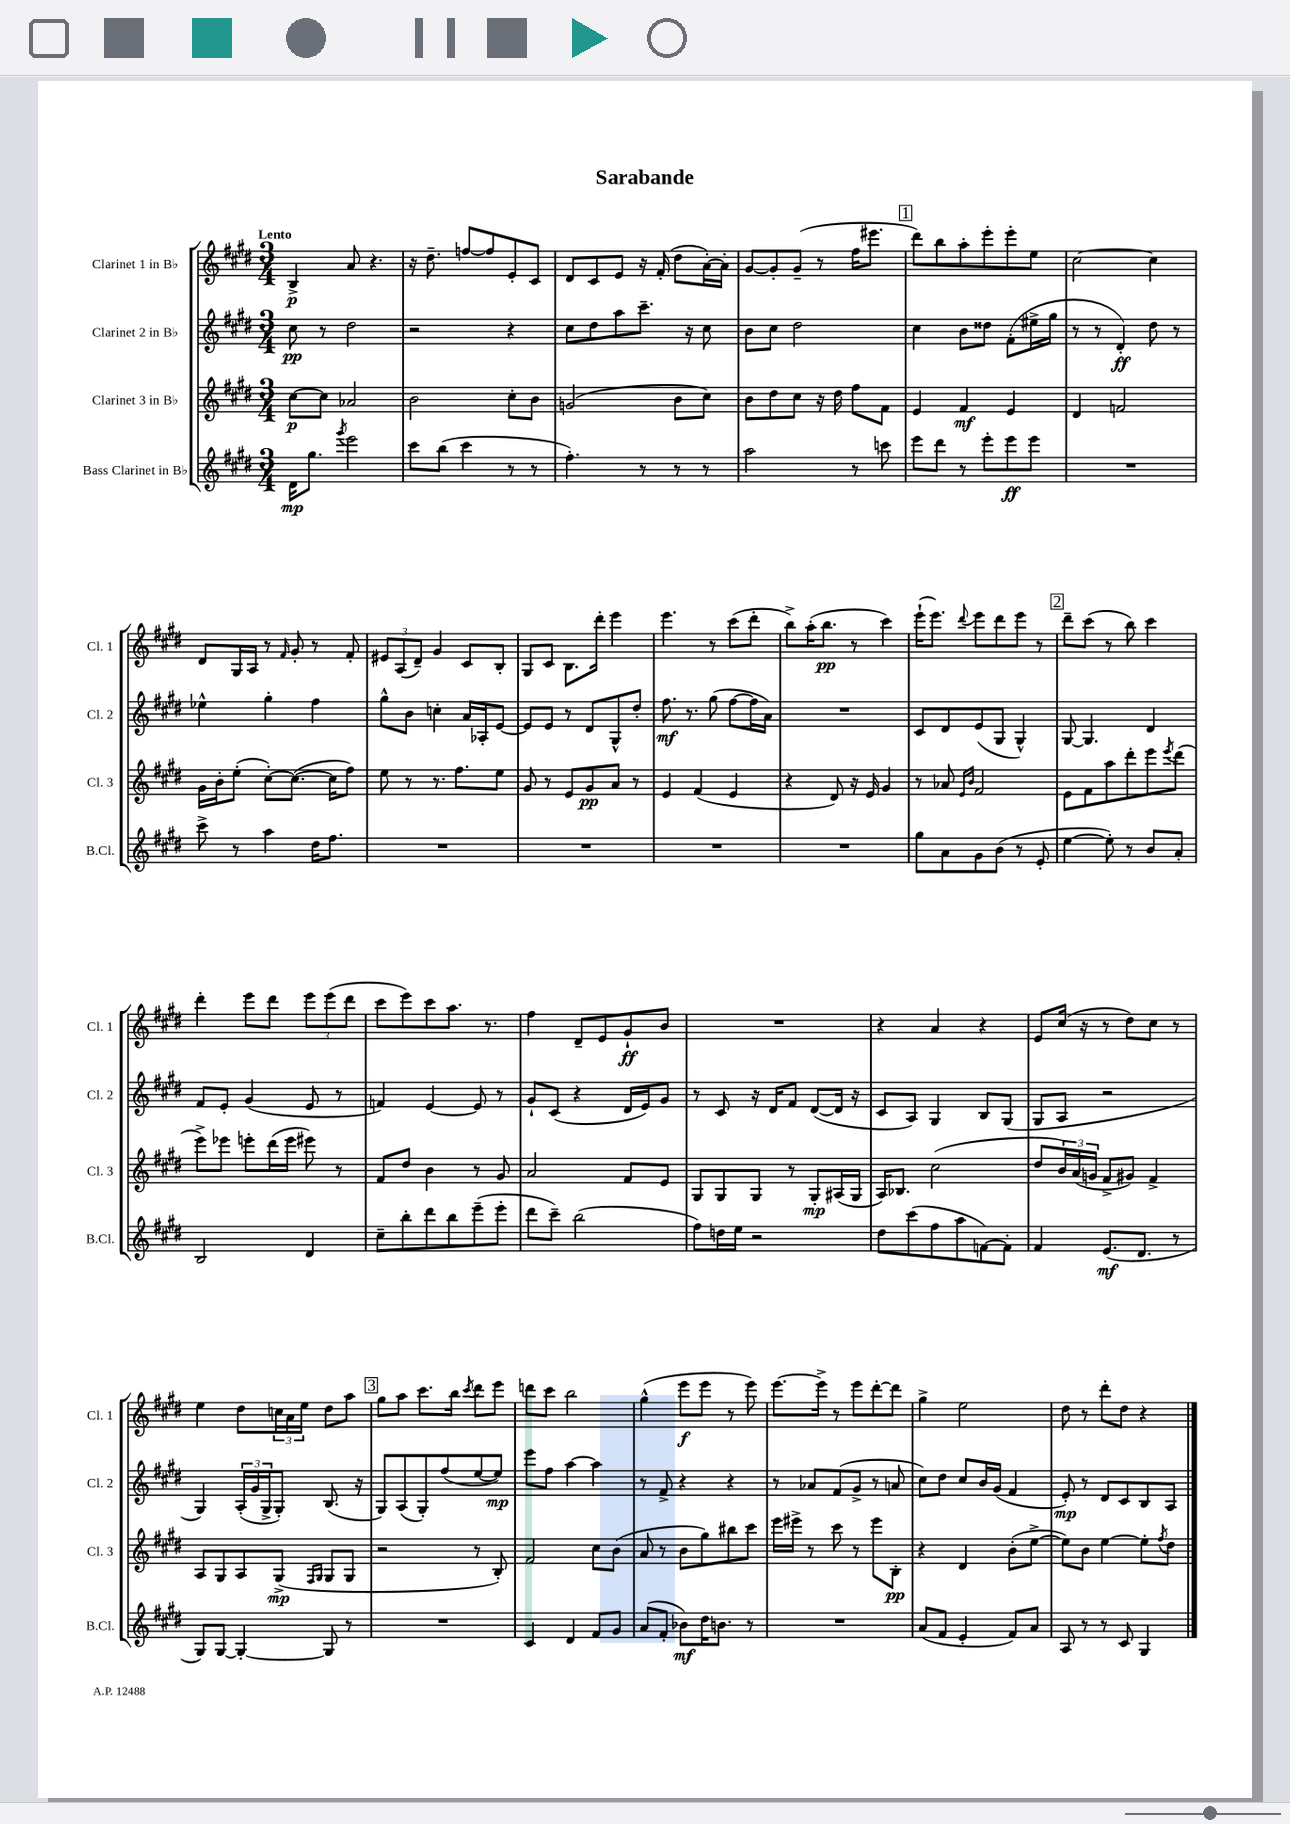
\header { title = "Sarabande" }
<<
\new StaffGroup <<
\new Staff = "s0" \with { instrumentName = "Clarinet 1 in Bb" shortInstrumentName = "Cl. 1" } {
    \clef treble \key e \major \numericTimeSignature \time 3/4 \tempo "Lento"
    b4->\p a'8 r4. |
    r16 dis''8.-- f''8~ f''8 e'8-. cis'8 |
    dis'8 cis'8 e'8 r16 fis'16-.( dis''8 a'16~-.) a'16-. |
    gis'8~ gis'8-. gis'8--( r8 fis''16 eis'''8. |
    \mark \markup { \box "1" } dis'''8) b''8 a''8-. e'''8-. e'''8-. e''8 |
    cis''2~ cis''4 |
    dis'8 gis16 a16 r8 \grace { fis'16 } gis'8-. r8 fis'8-. |
    \tuplet 3/2 { eis'8 a8( dis'8--) } gis'4 cis'8 b8-. |
    gis8 cis'8 b8. dis'''16-. e'''4 |
    e'''4. r8 cis'''8( dis'''8-. |
    b''8->) a''16-.( b''8.\pp r8 cis'''4) |
    e'''16-!( e'''8.) \appoggiatura { dis'''8 } e'''8 dis'''8 e'''8 r8 |
    \mark \markup { \box "2" } dis'''8-- cis'''8( r8 b''8) cis'''4 |
    dis'''4-. e'''8 dis'''8 \tuplet 3/2 { e'''8 e'''8( dis'''8 } |
    cis'''8 e'''8) cis'''8 a''8. r8. |
    fis''4 dis'8-- e'8 gis'8-!\ff b'8 |
    R2. |
    r4 a'4 r4 |
    e'8 cis''16( r16 r8 dis''8) cis''8 r8 |
    e''4 dis''8 \tuplet 3/2 { c''16 a'16 e''16 } dis''8 a''8 |
    \mark \markup { \box "3" } gis''8 a''8 cis'''8. b''16 \acciaccatura { cis'''8 } dis'''8 e'''8 |
    d'''8 cis'''8 b''2 |
    gis''4-^( e'''8\f e'''8 r8 e'''8) |
    e'''8.~ e'''16-> r8 e'''8 dis'''8~-. dis'''8 |
    gis''4-> e''2 |
    dis''8 r8 dis'''8-. dis''8 r4 \bar "|." |
}
\new Staff = "s1" \with { instrumentName = "Clarinet 2 in Bb" shortInstrumentName = "Cl. 2" } {
    \clef treble \key e \major \numericTimeSignature \time 3/4
    cis''8\pp r8 dis''2 |
    r2 r4 |
    cis''8 dis''8 a''8 cis'''8.-- r16 cis''8 |
    b'8 cis''8 dis''2 |
    \mark \markup { \box "1" } cis''4 b'8 disis''8 fis'8-.( eis''16-> gis''16 |
    r8 r8 dis'4-.\ff) dis''8 r8 |
    ees''4-^ gis''4-. fis''4 |
    gis''8-^ b'8 c''4-. a'16 aes16-. e'8~ |
    e'8 e'8 r8 dis'8 gis8-^ dis''8-. |
    fis''8.\mf r8. gis''8( fis''8~ fis''16 a'16) |
    R2. |
    cis'8 dis'8 e'8( gis8 gis4-^) |
    \mark \markup { \box "2" } gis8~ gis4. dis'4 |
    fis'8 e'8-. gis'4( e'8 r8 |
    f'4) e'4~ e'8 r8 |
    gis'8-! cis'8( r4 dis'16 e'16) gis'8 |
    r8 cis'8 r16 dis'16 fis'8 dis'8~( dis'16 r16 |
    cis'8 a8) gis4 b8 gis8( |
    gis8 a8 r2 |
    gis4) \tuplet 3/2 { a16-.( gis'16 gis16-> } gis8-.) b8.( r16 |
    \mark \markup { \box "3" } gis8) a8( gis8-.) fis''8( e''8~ e''8\mp) |
    e'''8 fis''8 a''4~ a''4 |
    r8 fis'8-> r4 r4 |
    r8 aes'8 fis'8( gis'8-> r8 a'8 |
    cis''8) dis''8 cis''8 b'16 gis'16( fis'4 |
    e'8-.\mp) r8 dis'8 cis'8 b8 a8 \bar "|." |
}
\new Staff = "s2" \with { instrumentName = "Clarinet 3 in Bb" shortInstrumentName = "Cl. 3" } {
    \clef treble \key e \major \numericTimeSignature \time 3/4
    cis''8~\p cis''8 aes'2 |
    b'2 cis''8-. b'8 |
    g'2( b'8 cis''8) |
    b'8 dis''8 cis''8 r16 dis''16 fis''8 fis'8 |
    \mark \markup { \box "1" } e'4 fis'4\mf e'4 |
    dis'4 f'2 |
    gis'16 b'16-. e''8-.( cis''8~-.) cis''8.~( cis''16 fis''8) |
    e''8 r8 r8. fis''8. e''8 |
    gis'8 r8 e'8 gis'8\pp a'8 r8 |
    e'4 fis'4( e'4 |
    r4 dis'8) r16 e'16 gis'4 |
    r8 aes'8 \grace { e'16 b'16 } fis'2 |
    \mark \markup { \box "2" } e'8 fis'8 a''8 dis'''8-. e'''8 \acciaccatura { e'''8 } dis'''8( |
    e'''8->) ees'''8 e'''8-. dis'''16( e'''16 eis'''8) r8 |
    fis'8 dis''8 b'4 r8 gis'8 |
    a'2 fis'8 e'8 |
    gis8 gis8 gis8 r8 gis8-.\mp ais16( gis16 |
    a16) bes8. cis''2( |
    dis''8 \tuplet 3/2 { b'16) a'16( g'16 } fis'8-> gis'8) fis'4-> |
    a8 gis8 a8 gis8->\mp( \grace { fis16 gis16 } gis8 gis8 |
    \mark \markup { \box "3" } r2 r8 b8-.) |
    fis'2 cis''8 b'8( |
    a'8 r8 b'8 gis''8) bis''8 cis'''8 |
    e'''16 eis'''16-> r8 cis'''8 r8 eis'''8 b8-.\pp |
    r4 dis'4 b'8-.( e''8~-> |
    e''8) b'8 e''4~ e''8-. \acciaccatura { fis''8 } dis''8 \bar "|." |
}
\new Staff = "s3" \with { instrumentName = "Bass Clarinet in Bb" shortInstrumentName = "B.Cl." } {
    \clef treble \key e \major \numericTimeSignature \time 3/4
    dis'16\mp gis''8. \acciaccatura { gis'''8 } e'''2 |
    cis'''8 b''8( cis'''4 r8 r8 |
    fis''4.-.) r8 r8 r8 |
    a''2 r8 c'''8 |
    \mark \markup { \box "1" } e'''8 dis'''8 r8 e'''8-. e'''8\ff e'''8 |
    R2. |
    cis'''8-> r8 a''4 dis''16 fis''8. |
    R2. |
    R2. |
    R2. |
    R2. |
    gis''8 a'8 gis'8 b'8( r8 e'8-. |
    \mark \markup { \box "2" } e''4~ e''8-.) r8 b'8 a'8-. |
    b2 dis'4 |
    cis''8-- b''8-. dis'''8 b''8 e'''8--( e'''8-. |
    dis'''8 cis'''8--) b''2( |
    fis''8) d''16 e''16 r2 |
    dis''8 cis'''8( fis''8 a''8 f'8~) f'8-. |
    fis'4 e'8.\mf( dis'8. r8 |
    gis8) gis8~ gis4~-. gis8 r8 |
    \mark \markup { \box "3" } R2. |
    cis'4 dis'4 fis'8 gis'8 |
    a'8( fis'8-. bes'8\mf) dis''16 b'8. r8 |
    R2. |
    a'8( fis'8 e'4-. fis'8) a'8 |
    a8 r8 r8 cis'8 gis4 \bar "|." |
}
>>
>>
\layout { \context { \Score \remove "Bar_number_engraver" } }
